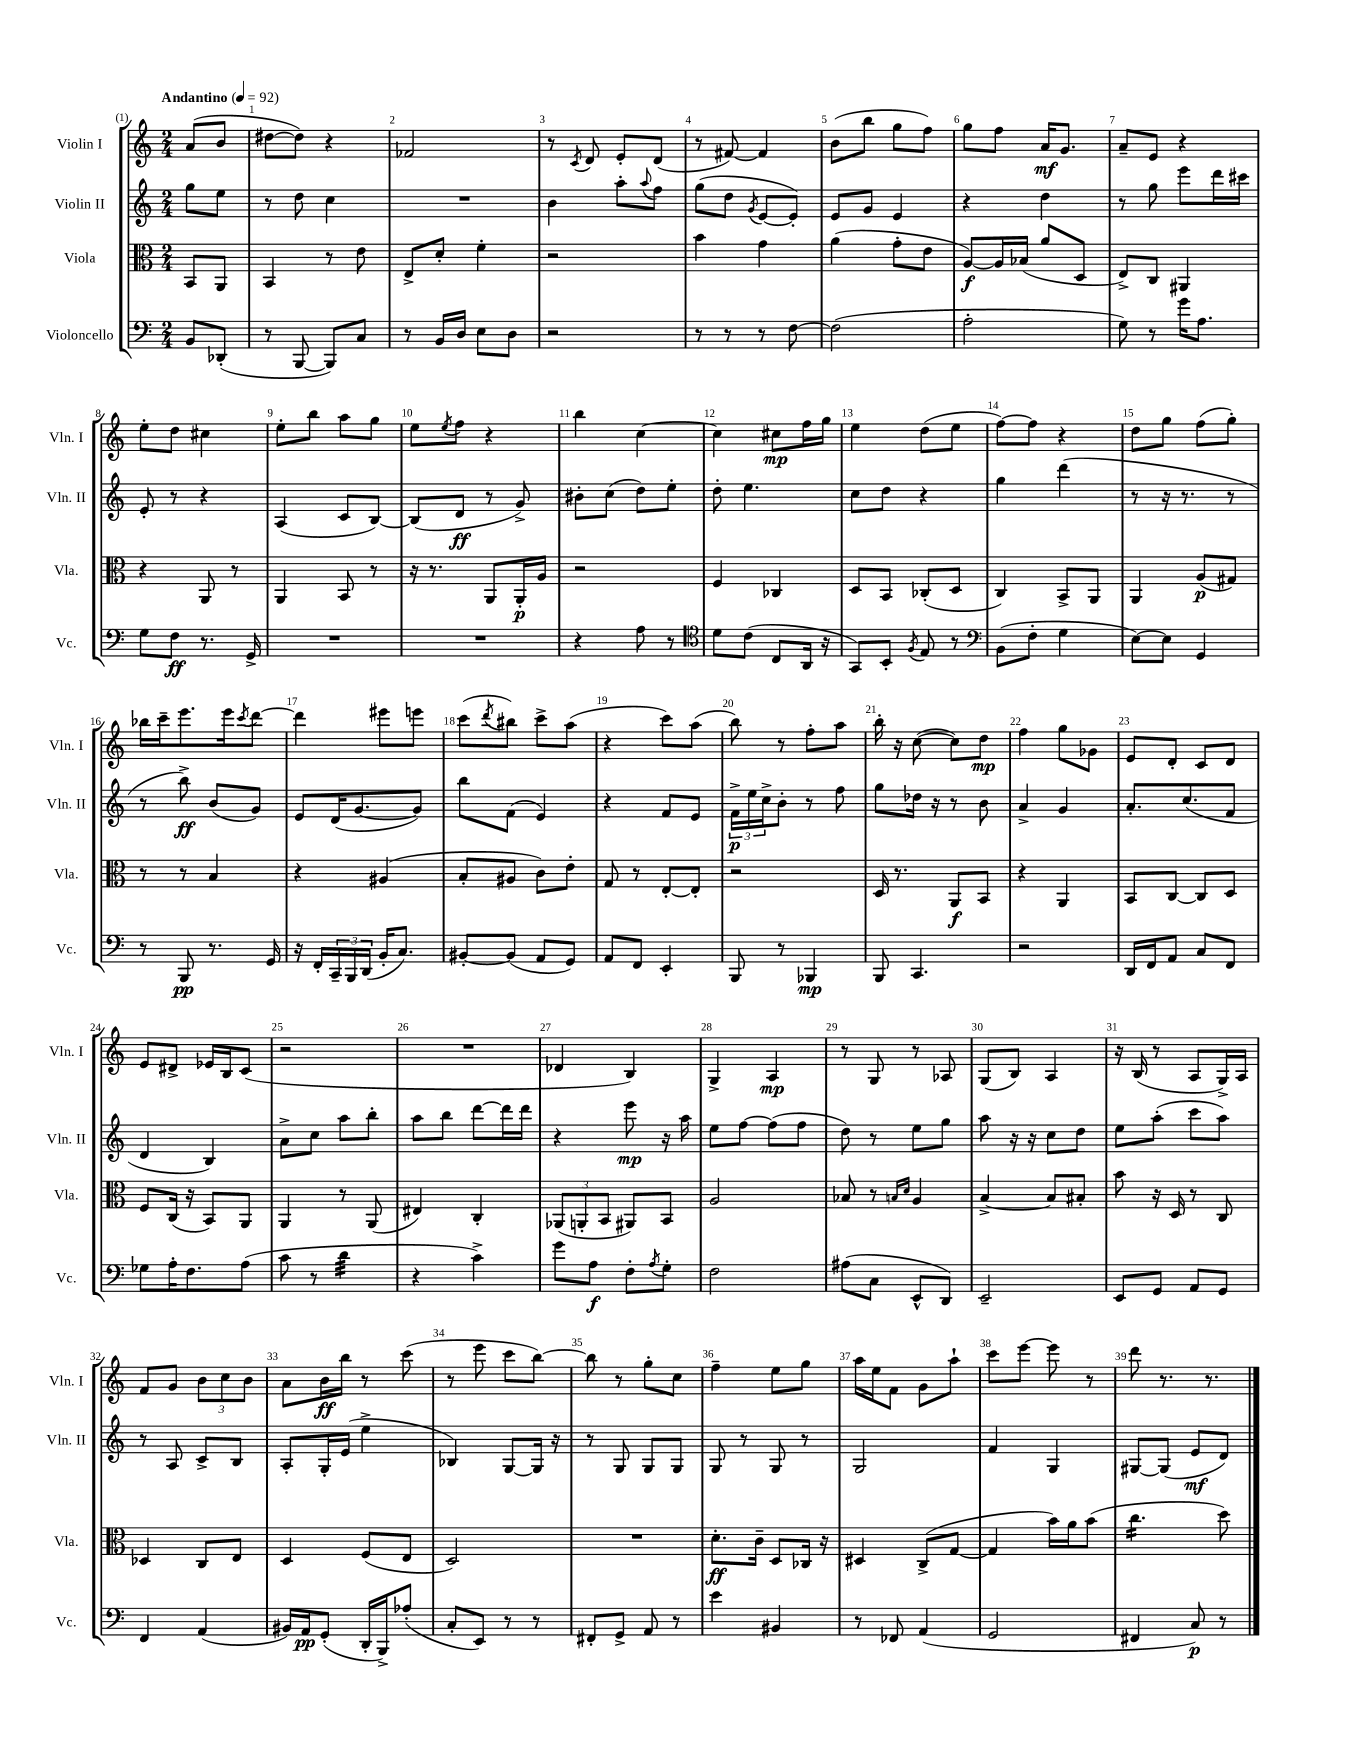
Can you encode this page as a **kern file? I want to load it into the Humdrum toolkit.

**kern	**kern	**kern	**kern
*staff4	*staff3	*staff2	*staff1
*clefF4	*clefC3	*clefG2	*clefG2
*k[]	*k[]	*k[]	*k[]
*M2/4	*M2/4	*M2/4	*M2/4
*MM92	*MM92	*MM92	*MM92
8BB	8BB	8gg	(8a
(8DD-'	8AA	8ee	8b
=	=	=	=
8r	4BB	8r	[8dd#
[8BBB	.	8dd	8dd#])
8BBB])	8r	4cc	4r
8C	8e	.	.
=	=	=	=
8r	8E^	2r	2f-
16BB	8d'	.	.
16D	.	.	.
8E	4f'	.	.
8D	.	.	.
=	=	=	=
2r	2r	4b	8r
.	.	.	8qc
.	.	.	8d
.	.	8aa'	8e'
.	.	8qqaa	.
.	.	8ff	(8d
=	=	=	=
8r	4b	(8gg	8r
8r	.	8dd	[8f#)
.	.	8qg	.
8r	4g	[8e	4f#]
[8F	.	8e'])	.
=	=	=	=
(2F]	(4a	8e	(8b
.	.	8g	8bb
.	8g'	4e	8gg
.	8e	.	8ff)
=	=	=	=
2A'	[8A)	4r	8gg
.	16A]	.	8ff
.	(16B-	.	.
.	8a	4dd	16a
.	.	.	8.g
.	8D	.	.
=	=	=	=
8G)	8E^)	8r	8a~
8r	8C	8gg	8e
16g	4AA#	8eee	4r
8.A	.	.	.
.	.	16ddd	.
.	.	16ccc#	.
=	=	=	=
8G	4r	8e'	8ee'
8F	.	8r	8dd
8.r	8AA	4r	4cc#
.	8r	.	.
16GG^	.	.	.
=	=	=	=
2r	4AA	(4A	8ee'
.	.	.	8bb
.	8BB	8c	8aa
.	8r	[8B)	8gg
=	=	=	=
2r	16r	(8B]	8ee
.	8.r	.	.
.	.	.	8qee
.	.	8d	8ff
.	8AA	8r	4r
.	16AA'	8g^)	.
.	16A	.	.
=	=	=	=
4r	2r	8b#'	4bb
.	.	(8cc	.
8A	.	8dd)	[4cc
8r	.	8ee'	.
=	=	=	=
*clefC4	*	*	*
8d	4F	8dd'	4cc]
(8c	.	4.ee	.
8C	4C-	.	8cc#
16AA	.	.	16ff
16r	.	.	16gg
=	=	=	=
8GG)	8D	8cc	4ee
8BB'	8BB	8dd	.
8qF	.	.	.
8E	(8C-'	4r	(8dd
8r	8D	.	8ee
=	=	=	=
*clefF4	*	*	*
(8BB	4C)	4gg	[8ff)
8F'	.	.	8ff]
4G	8BB^	(4ddd	4r
.	8AA	.	.
=	=	=	=
[8E)	4AA	8r	8dd
8E]	.	16r	8gg
.	.	8.r	.
4GG	(8A	.	(8ff
.	8G#)	8r	8gg')
=	=	=	=
8r	8r	8r	16bb-
.	.	.	16ccc~
8BBB	8r	8bb^)	8.eee
8.r	4B	(8b	.
.	.	.	16eee
.	.	.	8qccc
.	.	8g)	[8ddd
16GG	.	.	.
=	=	=	=
16r	4r	8e	4ddd]
16FF'	.	.	.
24CC~	.	(16d	.
24BBB	.	.	.
.	.	[8.g	.
(24DD	.	.	.
16BB'	(4A#	.	8eee#
8.C)	.	.	.
.	.	8g])	8eee
=	=	=	=
[8BB#'	8B'	8bb	(8ccc
.	.	.	8qddd
(8BB#]	8A#	(8f	8bb#)
8AA	8c)	4e)	8ccc^
8GG)	8e'	.	(8aa
=	=	=	=
8AA	8G	4r	4r
8FF	8r	.	.
4EE'	[8E'	8f	8ccc)
.	8E']	8e	(8aa
=	=	=	=
8BBB	2r	24f^	8bb)
.	.	24ee	.
.	.	24cc^	.
8r	.	8b'	8r
4BBB-	.	8r	8ff'
.	.	8ff	8aa
=	=	=	=
8BBB	16D	8gg	16bb'
.	8.r	.	16r
4.CC	.	16dd-	([8cc
.	.	16r	.
.	8AA	8r	8cc])
.	8BB	8b	8dd
=	=	=	=
2r	4r	4a^	4ff
.	4AA	4g	8gg
.	.	.	8g-
=	=	=	=
16DD	8BB	8.a'	8e
16FF	.	.	.
8AA	[8C	.	8d'
.	.	(8.cc	.
8C	8C]	.	8c
8FF	8D	8f	8d
=	=	=	=
8G-	8F	4d	8e
16A'	(16C	.	8d#^
8.F	16r	.	.
.	8BB)	4B)	16e-
.	.	.	16B
(8A	8AA	.	(8c
=	=	=	=
8c	4AA	8a^	2r
8r	.	8cc	.
4d	8r	8aa	.
.	(8AA	8bb'	.
=	=	=	=
4r	4E#)	8aa	2r
.	.	8bb	.
4c^)	4C'	[8ddd	.
.	.	16ddd]	.
.	.	16ddd	.
=	=	=	=
8g	(12AA-	4r	4d-
.	12AA'	.	.
8A	.	.	.
.	12BB	.	.
8F'	8AA#)	8eee	4B)
8qA	.	.	.
8G'	8BB	16r	.
.	.	16aa	.
=	=	=	=
2F	2A	8ee	4G^
.	.	[8ff	.
.	.	(8ff]	4A
.	.	8ff	.
=	=	=	=
(8A#	8B-	8dd)	8r
8C	8r	8r	8G
.	16qqB	.	.
.	16qqd	.	.
8EE^^	4A	8ee	8r
8DD)	.	8gg	8A-
=	=	=	=
2EE~	[4B^	8aa	(8G
.	.	16r	8B)
.	.	16r	.
.	8B]	8cc	4A
.	8B#'	8dd	.
=	=	=	=
8EE	8b	8ee	16r
.	.	.	(16B
8GG	16r	(8aa'	8r
.	16D	.	.
8AA	8r	8ccc	8A
8GG	8C	8aa)	16G^)
.	.	.	16A
=	=	=	=
4FF	4D-	8r	8f
.	.	8A	8g
(4AA	8C	8c^	12b
.	.	.	12cc
.	8E	8B	.
.	.	.	12b
=	=	=	=
16BB#)	4D	8A'	8a
16AA	.	.	.
(8GG'	.	16G'	16b
.	.	(16e	16bb
16DD'	(8F	4ee^	8r
16BBB^)	.	.	.
(8A-'	8E	.	(8ccc
=	=	=	=
8C'	2D)	4B-)	8r
8EE)	.	.	8eee
8r	.	[8G	8ccc
8r	.	16G]	[8bb)
.	.	16r	.
=	=	=	=
8FF#'	2r	8r	8bb]
8GG^	.	8G	8r
8AA	.	8G	8gg'
8r	.	8G	8cc
=	=	=	=
4e	8.d'	8G	4ff~
.	.	8r	.
.	16c~	.	.
4BB#	8D	8G	8ee
.	16C-	8r	8gg
.	16r	.	.
=	=	=	=
8r	4D#	2G	16aa
.	.	.	16ee
8FF-	.	.	8f
(4AA	(8C^	.	8g
.	[8G	.	8aa`
=	=	=	=
2GG	4G]	4f	8ccc
.	.	.	[8eee
.	16b)	4G	8eee]
.	16a	.	.
.	(8b	.	8r
=	=	=	=
4FF#	4.cc	[8G#	8ddd
.	.	(8G#]	8.r
8C)	.	8e	.
.	.	.	8.r
8r	8dd)	8d)	.
==	==	==	==
*-	*-	*-	*-
